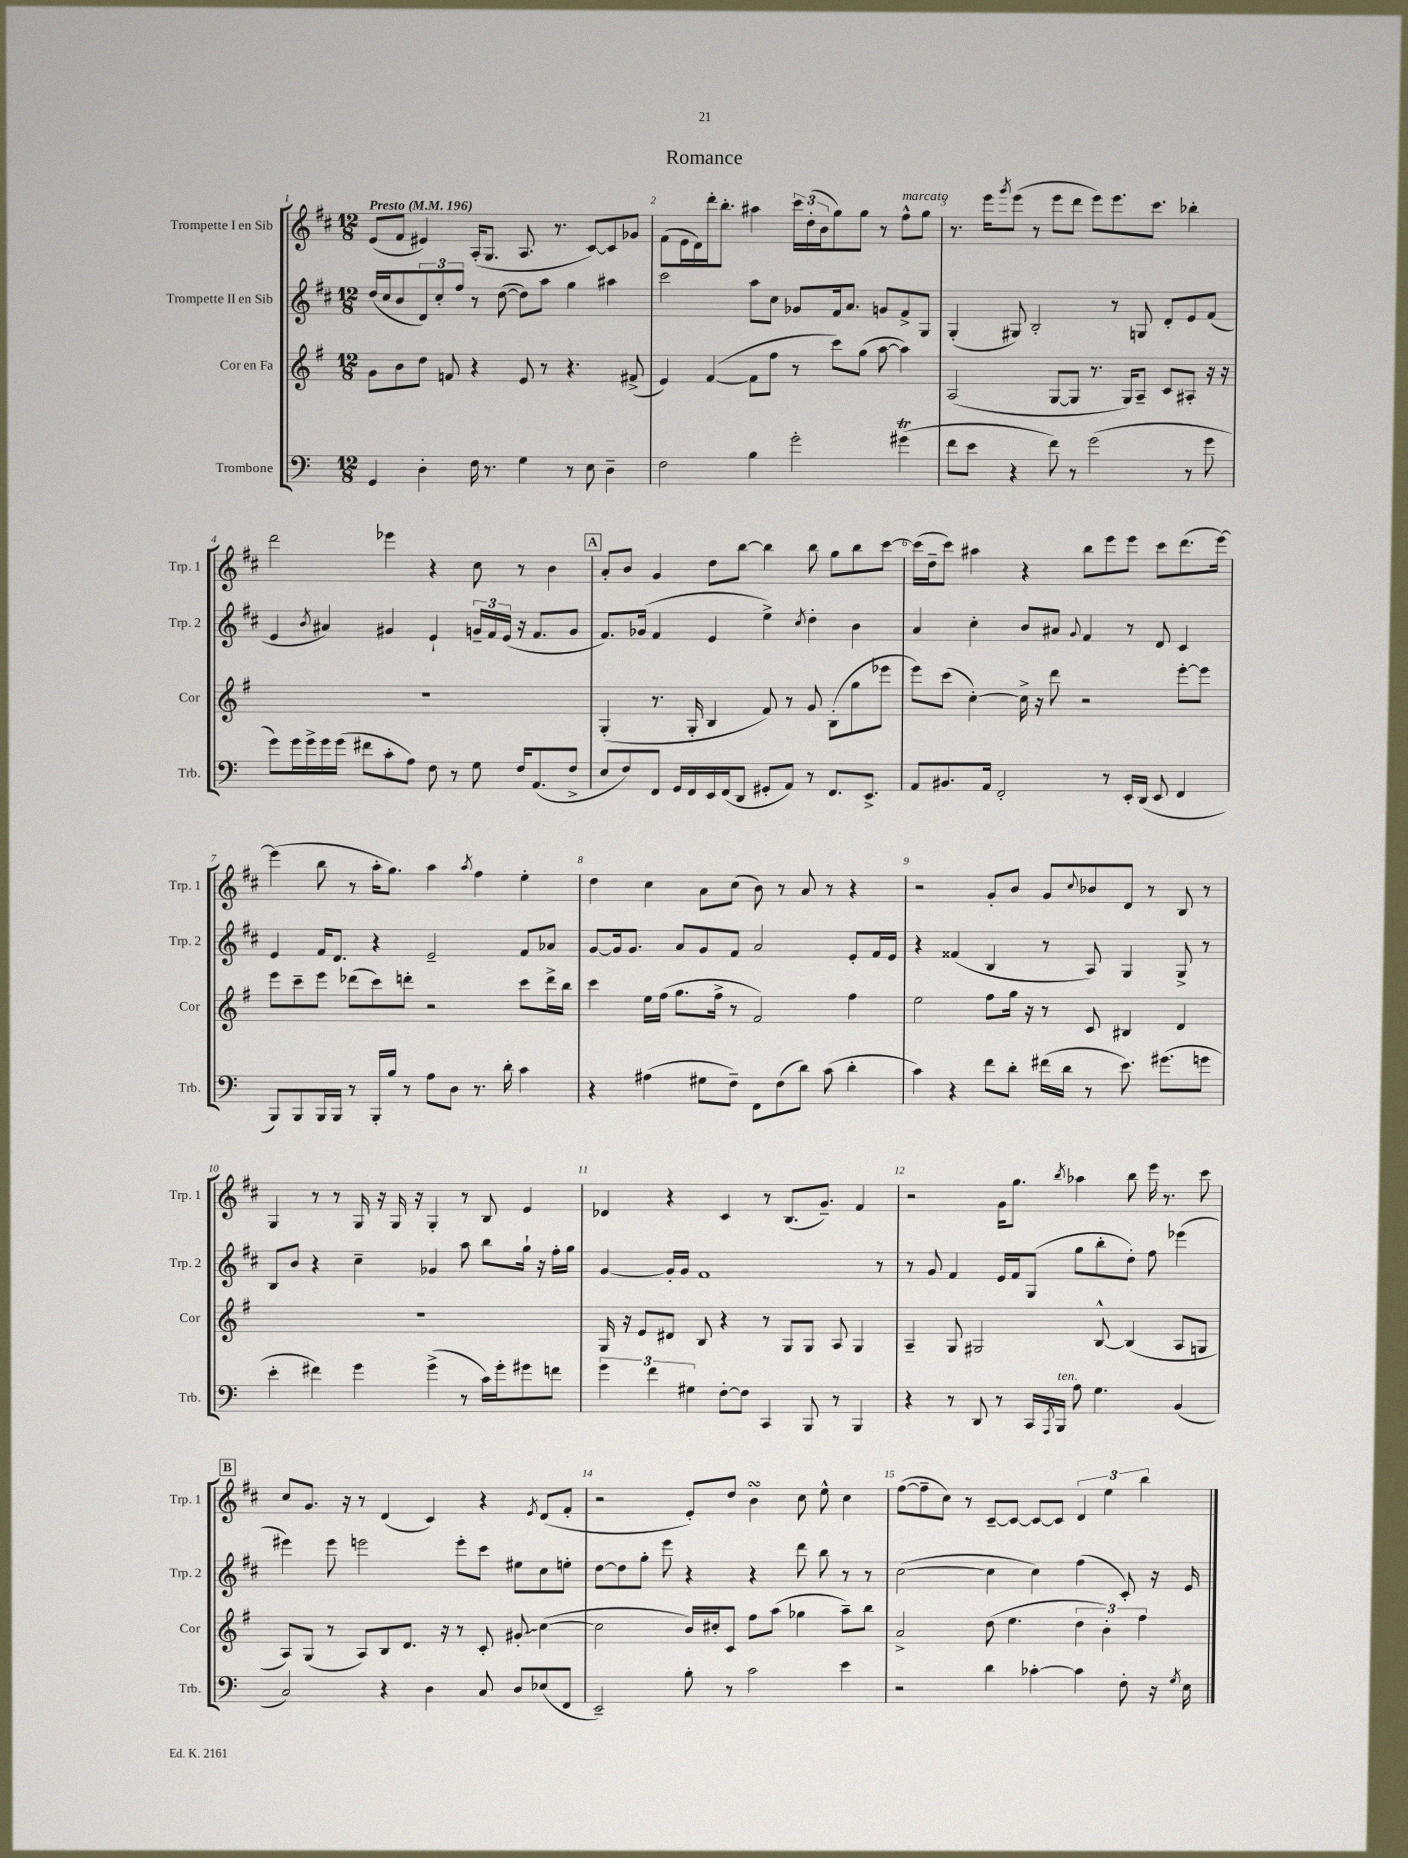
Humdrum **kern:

**kern	**kern	**kern	**kern
*staff4	*staff3	*staff2	*staff1
*clefF4	*clefG2	*clefG2	*clefG2
*k[]	*k[f#]	*k[f#c#]	*k[f#c#]
*M12/8	*M12/8	*M12/8	*M12/8
*MM196	*MM196	*MM196	*MM196
4GG/	8g\L	(16dd/LL	(8e/L
.	.	16cc#/J	.
.	8b\	8b/	8f#/J
4D'\	8dd\J	12d/)	4e#/)
.	.	12cc#'/	.
.	8f/	.	.
.	.	12ff#/J	.
16F\	4r	8r	(16A'/LK
8.r	.	.	8.G/J
.	.	([8dd\	.
4G\	8e/	8dd\]L)	8.A/
.	8r	8aa\J	.
.	.	.	8.r
8r	4.r	4gg\	.
8E\	.	.	[8c#/L)
4D~\	.	4aa#\	8c#/]
.	(8f#^/	.	8g-/J
=	=	=	=
2F\	4e/)	2ccc#\	(8f#\L
.	.	.	16e\L
.	.	.	16d\)
.	([4f#/	.	16ddd'\J
.	.	.	8.bb'\J
4B\	8f#\]L	8aa\L	4aa#\
.	8ff#\J	8cc#\J	.
2g'\	8r	8g-/L	24ccc#\LL
.	.	.	(24dd'\
.	.	.	24b\J
.	8ccc\L)	16f#/k	8gg\)
.	.	8.a/J	.
.	(8gg\J	.	8gg\J
.	[8aa\	8g/L	8r
(4g#\	4aa\])	8f#^/	8ff#^^\L
.	.	8G/J	8gg\J
=	=	=	=
8f\L	(2A/	(4G'/	8.r
8e\J	.	.	.
.	.	.	16eee\LK
.	.	.	8qggg/
4r	.	8G#/)	(8eee\J
.	.	2B'/	8r
8f\)	[8G/L	.	8eee\L
8r	8G/]J	.	8ddd\J
(2g\	8.r	.	8eee\L)
.	.	8r	8.eee\
.	16G/LK)	.	.
.	8A~/J	8G/	.
.	.	.	8.ccc#\J
.	8c/L	8d'/L	.
8r	8A#'/J	8e/	4bb-'\
8g\	16r	(8f#/J	.
.	16r	.	.
=	=	=	=
8g\L)	1.r	4e/	2ddd\
16g\L	.	.	.
16g^\	.	.	.
.	.	8qb/	.
16g\	.	4a#/)	.
(16g\JJ	.	.	.
8f#\L	.	.	.
8c'\	.	4g#/	4eee-\
8A\J)	.	.	.
8F\	.	4e`/	4r
8r	.	.	.
8G\	.	24g~/LL	8cc#\
.	.	24f#/	.
.	.	(24e/JJ	.
16F/LK	.	16r	8r
(8.AA/	.	8.f#/L	.
.	.	.	4b\
8F^/J	.	8g/J	.
=	=	=	=
8E/L	(4G'/	8.f#/L)	8a'/L
8F/)	.	.	8b/J
.	.	(16g-/Jk	.
8FF/J	8.r	4f#/	4g/
16GG/LL	.	.	.
16FF/	16G'/	.	.
16EE/	4B/	4e/	8dd\L
(16FF/J	.	.	.
8DD/J	.	.	[8bb\J
8GG#'/L	8f#/)	4ee^\)	4bb\]
8AA/J)	8r	.	.
.	.	8qcc#/	.
8r	8g/	4dd'\	8bb\
8.FF/L	(8B'\L	.	8gg\L
.	8gg\	4b\	8bb\
8.EE^/J	.	.	.
.	8eee-\J	.	[8ccc#\J
=	=	=	=
8AA/L	8eee\L)	4a/	(16ccc#\]LL
.	.	.	16dd~\J
8.BB#/	(8ccc\J	.	8ccc#\J)
.	[4cc'\)	4cc#'\	4aa#\
16AA/Jk	.	.	.
2FF'/	.	.	.
.	16cc^\]	8b/L	4r
.	16r	.	.
.	8ddd\	8a#/J	.
.	.	8qqg/	.
.	2r	4f#/	8bb\L
8r	.	.	8eee\
16EE'/LL	.	8r	8eee\J
(16DD/JJ	.	.	.
8EE/	.	8d/	8ccc#\L
4FF/	[8eee'\L	4c#/	(8.ddd\
.	8eee\]J	.	.
.	.	.	[16eee\Jk)
=	=	=	=
8BBB/L)	8eee\L	4e/	(4eee\]
8BBB/	8ccc~\	.	.
16BBB/L	8eee\J	16f#/LK	8bb\
16BBB/JJ	.	8.d/J	.
8r	(8ddd-\L	.	8r
16BBB'/LL	8ccc\)	4r	16aa'\LK
16B/JJ	.	.	8.gg\J)
8r	8ddd'\J	.	.
8A\L	2r	2e~/	4aa\
8D\J	.	.	.
.	.	.	8qaa/
8.r	.	.	4ff#\
16d'\	.	.	.
4c\	8ccc\L	8f#/L	4ee'\
.	16ddd^\L	8a-/J	.
.	16bb\JJ	.	.
=	=	=	=
4r	4ccc\	[8g/L	4dd\
.	.	16g/]k	.
.	.	8.g/J	.
(4A#\	16ee\LL	.	4cc#\
.	(16ff#\JJ	.	.
.	8.gg\L	8a/L	.
8G#\L	.	8g/	8a\L
.	16ff#^\Jk	.	.
8F~\J)	8r	8f#/J	(8cc#\J
8FF\L	2f#/)	2a/	8b\)
(8F\	.	.	8r
8d\J)	.	.	8a/
(8c\	.	.	8r
4d'\	4ff#\	8e'/L	4r
.	.	16f#/L	.
.	.	16e/JJ	.
=	=	=	=
4c\)	2ee\	4r	2r
4r	.	(4f##/	.
8f\L	8ff#\L	4B/	8g'/L
8d'\J	16gg\Jk	.	8b/J
.	16r	.	.
(16f#\LL	8r	8r	8g/L
16d\JJ	.	.	.
.	.	.	8qqcc#/
8r	8c/	8A/)	8b-/
8.e\)	4B#/	4G/	8d/J
.	.	.	8r
(8.g#\L	.	.	.
.	4d/	8G^/	8B/
8g\J	.	8r	8r
=	=	=	=
4e'\	1.r	8B/L	4G/
.	.	8b/J	.
4f#\)	.	4r	8r
.	.	.	8r
4g\	.	4cc#~\	16G/
.	.	.	16r
.	.	.	16G/
.	.	.	16r
(4g^\	.	4g-/	4G'/
8r	.	8aa\	8r
16c\LL)	.	8bb\L	8B/
16g'\J	.	.	.
8g#\	.	16gg`\Jk	4e/
.	.	16r	.
8f\J	.	16ff#'\LL	.
.	.	16gg\JJ	.
=	=	=	=
6g\	16G/	[4g/	4d-/
.	16r	.	.
.	8e/L	.	.
6f\	.	.	.
.	8d#/J	16g'/]LL	4r
.	.	16g/JJ	.
6G#\	.	.	.
.	8B/	1f#	.
[8F'\L	4r	.	4c#/
8F\]J	.	.	.
4CC/	8r	.	8r
.	8G/L	.	(8.B/L
8BBB/	8G/J	.	.
.	.	.	8.g~/J)
8r	8A/	.	.
4BBB/	4G/	.	4f#/
.	.	8r	.
=	=	=	=
4r	4A~/	8r	2r
.	.	8g/	.
8r	8G/	4f#/	.
8DD/	2G#/	.	.
8r	.	16e/LL	16g\LK
.	.	16f#/J	8.gg\J
16CC/LL	.	(8G/J	.
8qAAA/	.	.	.
16BBB/JJ	.	.	.
.	.	.	8qbb/
8A\	.	8gg\L	4aa-\
4.G\	[8B^^/	8bb'\	.
.	(4B/]	8dd'\J)	8bb\
.	.	8ff#\	16eee\
.	.	.	8.r
(4BB/	8A/L	(4eee-\	.
.	8G/J	.	8ccc#\
=	=	=	=
2C/)	8A/L)	4eee#\)	8cc#/L
.	(8G/J	.	8.g/J
.	8r	8eee#\	.
.	.	.	16r
.	8A/L)	2eee\	8r
4r	8B/	.	(4d/
.	8.d/J	.	.
4D\	.	.	4c#/)
.	16r	.	.
.	8r	8eee'\L	.
8C/	8c'/	8ccc#\J	4r
8D/L	8g#'/	8ee#\L	.
.	.	.	8qe/
(8E-/	([4cc\	8cc#\	(8d/L
8FF/J	.	8ee'\J	8f#'/J
=	=	=	=
2EE~/)	2cc\]	[8dd\L	2r
.	.	8dd\]	.
.	.	8gg'\J	.
.	.	8eee\	.
8B'\	16b/LL)	4r	8e'/L)
.	16cc#'/J	.	.
8r	8c/J	.	8dd/J
2c\	8ff#\L	4r	4b\
.	(8aa\J	.	.
.	4gg-\	8ddd\	8cc#\
.	.	8bb\	8ee^^\
4e\	8aa~\L)	8r	4cc#\
.	8bb\J	8r	.
=	=	=	=
2r	2a^/	([2cc#\	([8ff#\L
.	.	.	8ff#~\]
.	.	.	8cc#\J)
.	.	.	8r
4d\	(8dd\	4cc#\]	[8c#~/L
.	4.ee\	.	8c#/_J
[4c-'\	.	4cc#\)	8c#/_L
.	.	.	8c#/]J
4c-\]	6dd\	(4ff#\	6d/
.	6b'\)	.	6ee\
8F'\	.	8c#'/)	.
.	6ff#\	.	6bb\
16r	.	16r	.
8qG/	.	.	.
16E\	.	16e/	.
==	==	==	==
*-	*-	*-	*-
